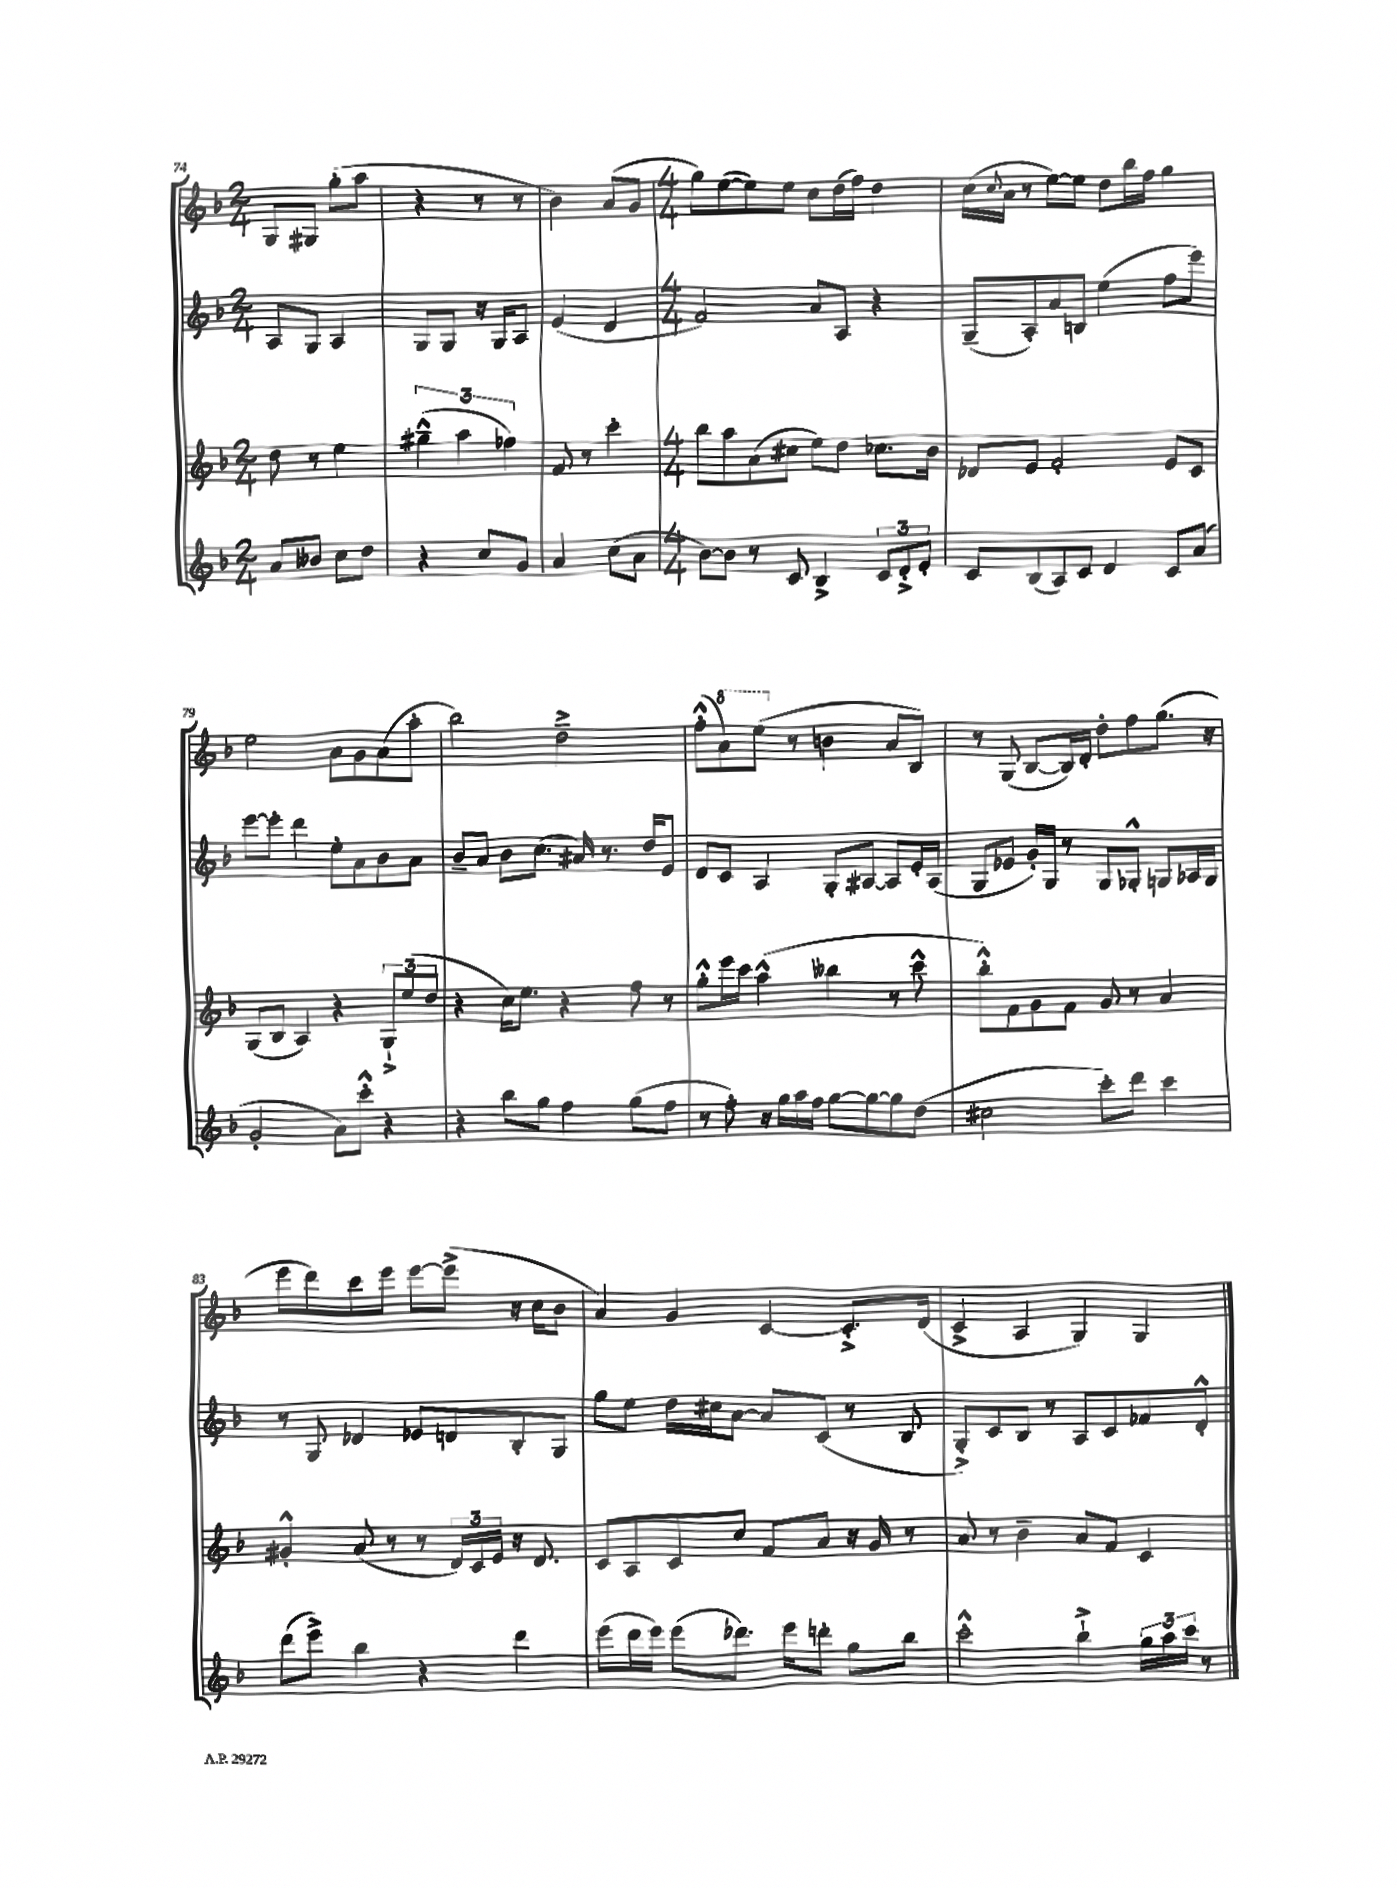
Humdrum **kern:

**kern	**kern	**kern	**kern
*staff4	*staff3	*staff2	*staff1
*clefG2	*clefG2	*clefG2	*clefG2
*k[b-]	*k[b-]	*k[b-]	*k[b-]
*M2/4	*M2/4	*M2/4	*M2/4
8a/L	8dd\	8A/L	8G/L
8b--/J	8r	8G/J	8G#/J
8cc\L	4ee\	4A/	(8gg'\L
8dd\J	.	.	8aa\J
=	=	=	=
4r	(6gg#~^^\	8G/L	4r
.	.	8G/J	.
.	6aa\	.	.
8cc/L	.	16r	8r
.	.	16G/LK	.
.	6ff-\)	.	.
8g/J	.	8A/J	8r
=	=	=	=
4a/	8f/	(4e/	4b-\)
.	8r	.	.
(8cc\L	4ccc'\	4d/	(8a/L
8a\J	.	.	8g/J
=	=	=	=
*M4/4	*M4/4	*M4/4	*M4/4
[8b-\L)	8bb-\L	2f/)	8gg\L)
8b-\]J	8aa\	.	([8ee\
8r	(8a\	.	8ee\])
8c/	8cc#\J	.	8ee\J
4B-^/	8ee\L)	8a/L	8cc\L
.	8dd\J	8A/J	(16dd\L
.	.	.	16ff\JJ)
12c/L	8.cc-\L	4r	4dd\
12d'^/	.	.	.
12e'/J	.	.	.
.	16b-\Jk	.	.
=	=	=	=
8c/L	8d-/L	(8G~/L	(16cc\LL
.	.	.	8qqcc/
.	.	.	16a\JJ
(8B-/	8e/J	8A'/)	8r
8A/)	2f'/	8a/	[8ee\L)
8c/J	.	8B/J	8ee\]J
4d/	.	(4ee\	8dd\L
.	.	.	16bb-\L
.	.	.	16ff\JJ
8c/L	8e/L	8ff\L	4gg\
(8a/J	8c/J	8eee\J)	.
=	=	=	=
2g'/	(8G/L	[8eee\L	2ee\
.	8B-/J	8eee'\]J	.
.	4A/)	4ddd\	.
8a\L)	4r	8ee'\L	8a\L
8ccc'^^\J	.	8a\	8g\
4r	12G`^/L	8b-\	(8a\
.	(12ee/	.	.
.	.	8a\J	8aa'\J
.	12dd/J	.	.
=	=	=	=
4r	4r	8b-~/L	2bb-\)
.	.	8a/J	.
8bb-\L	16cc\LK)	8b-\L	.
.	8.ee\J	.	.
8gg\J	.	(8.cc\J	.
4ff\	4r	.	2dd~^\
.	.	16a#/)	.
.	.	8.r	.
(8gg\L	8ff\	.	.
.	.	16dd/LK	.
8ff\J	8r	8e/J	.
=	=	=	=
8r	8gg'^^\L	8d/L	(8ff'^^\L
8ff'\)	16eee\L	8c/J	8aa\)
.	16ccc\JJ	.	.
16r	(4aa^^\	4A/	(8eee\J
16gg\LL	.	.	.
16aa\	.	.	8r
16ff\JJ	.	.	.
[8gg\L	4bb--\	8G'/L	4b\
8gg\_	.	[8A#/J	.
8gg\]	8r	8A#/]L	8a/L
(8dd\J	8ccc^^\	16e'/L	8B-/J)
.	.	(16A#/JJ	.
=	=	=	=
2cc#\	8bb-'^^\L)	8G/L	8r
.	8f\	8e-/J	(8G/
.	8g\	16g'/LL)	[8B-/L
.	.	16G/JJ	.
.	8f\J	8r	16B-/]L)
.	.	.	16d'/JJ
8ccc'\L)	8g/	8G/L	8dd'\L
8ddd\J	8r	8G-'^^/J	8ff\
4ccc\	4a/	8G/L	(8.gg\J
.	.	16A-/L	.
.	.	16G/JJ	16r
=	=	=	=
(8ddd\L	4g#'^^/	8r	8eee\L
8eee^\J)	.	8G/	8ddd\)
4bb-\	(8a/	4d-/	8ccc\
.	8r	.	8eee\J
4r	8r	8e-/L	[8eee\L
.	24d/LL)	8d/	(8eee^\]J
.	24c/	.	.
.	24e/JJ	.	.
4ddd\	16r	8B-'/	16r
.	8.d/	.	16cc\LK
.	.	8G/J	8b-\J
=	=	=	=
(8eee\L	8c/L	8gg\L	4a/)
16ddd\L	8A/	8ee\J	.
16eee\JJ)	.	.	.
(8eee\L	8c/	16dd\LL	4g/
.	.	16cc#\J	.
8.ddd-\J)	8cc/J	[8a\J	.
.	8f/L	8a/]L	[4c/
16eee\LK	.	.	.
8ddd'\J	8a/J	(8c/J	.
8gg\L	16r	8r	8.c'^/]L
.	16g/	.	.
8bb-\J	8r	8B-/	.
.	.	.	(16d/Jk
=	=	=	=
2ccc'^^\	8a/	8G'^/L)	4c^/
.	8r	8c/	.
.	4b-~\	8B-/J	4A/
.	.	8r	.
4bb-`^\	8a/L	8A/L	4G/)
.	8f/J	8c/	.
24gg\LL	4c/	8f-/	4G/
24aa\	.	.	.
24ccc\JJ	.	.	.
8r	.	8d'^^/J	.
==	==	==	==
*-	*-	*-	*-
